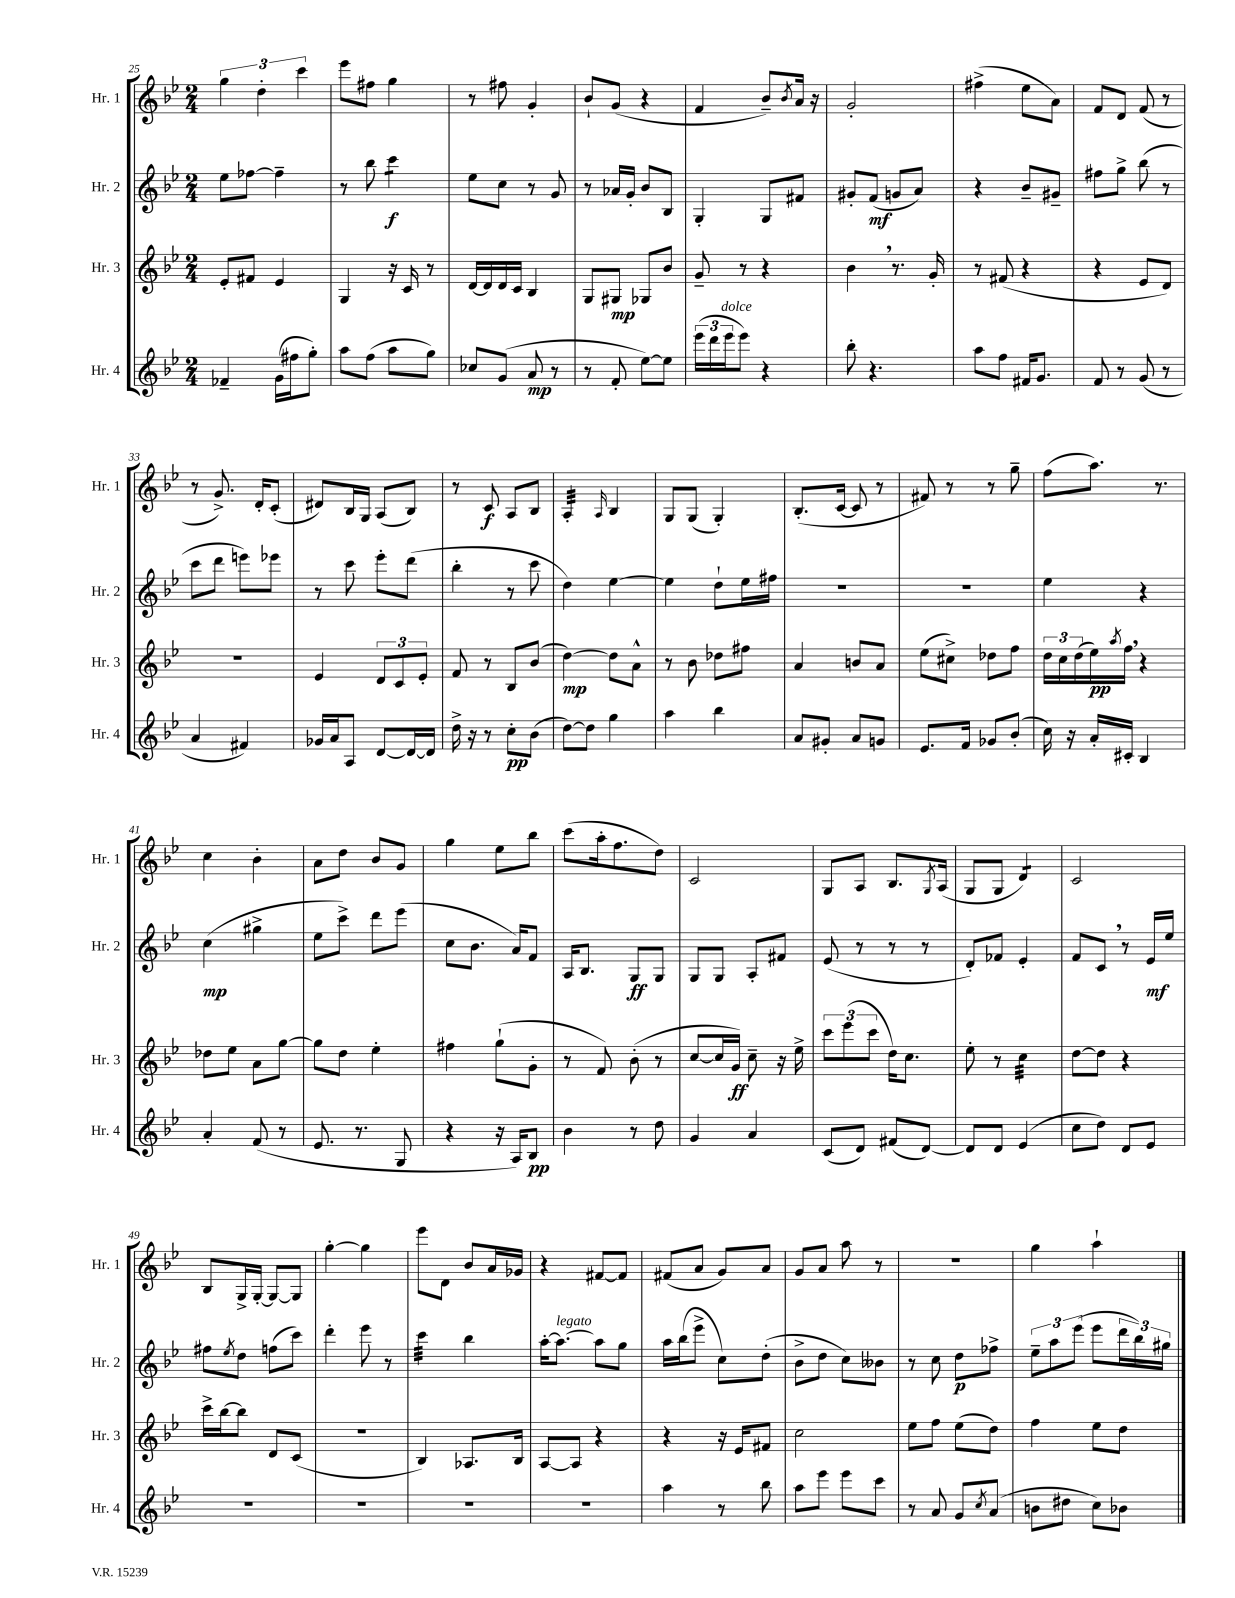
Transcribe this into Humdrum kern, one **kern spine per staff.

**kern	**kern	**kern	**kern
*staff4	*staff3	*staff2	*staff1
*clefG2	*clefG2	*clefG2	*clefG2
*k[b-e-]	*k[b-e-]	*k[b-e-]	*k[b-e-]
*M2/4	*M2/4	*M2/4	*M2/4
4f-~	8e-'	8ee-	6gg
.	8f#	[8ff-	.
.	.	.	6dd'
(16g	4e-	4ff-~]	.
16ff#	.	.	.
.	.	.	6ccc
8gg')	.	.	.
=	=	=	=
8aa	4G	8r	8eee-
(8ff	.	8bb-	8ff#
8aa	16r	4ccc	4gg
.	16c	.	.
8gg)	8r	.	.
=	=	=	=
8cc-	[16d	8ee-	8r
.	16d]	.	.
(8g	16d	8cc	8ff#
.	16c	.	.
8a	4B-	8r	4g'
8r	.	8g	.
=	=	=	=
8r	8G	8r	8b-`
8f'	8G#	16a-	(8g
.	.	16g'	.
[8ee-)	8G-	8b-	4r
8ee-]	8b-	8B-	.
=	=	=	=
(24eee-	8g~	4G'	4f
24ddd	.	.	.
24eee-	.	.	.
8eee-)	8r	.	.
4r	4r	8G	8b-~)
.	.	.	8qb-
.	.	8f#	16a
.	.	.	16r
=	=	=	=
8bb-'	4b-	8g#'	2g'
4.r	.	(8f	.
.	8.r	8g	.
.	.	8a)	.
.	16g'	.	.
=	=	=	=
8aa	8r	4r	(4ff#^
8ff	(8f#	.	.
16f#	4r	8b-~	8ee-
8.g	.	.	.
.	.	8g#~	8a)
=	=	=	=
8f	4r	8ff#	8f
8r	.	8gg^	8d
(8g	8e-	(8bb-	(8f
8r	8d)	8r	8r
=	=	=	=
4a	2r	8ccc	8r
.	.	8ddd	8.g^)
4f#)	.	8eee)	.
.	.	.	16d'
.	.	8eee-	(8c'
=	=	=	=
16g-	4e-	8r	8d#)
16a	.	.	.
8A	.	8ccc	16B-
.	.	.	16G
[8d	12d	8eee-'	(8A
.	12c	.	.
16d_	.	(8ddd	8B-)
.	12e-'	.	.
16d]	.	.	.
=	=	=	=
16dd^	8f	4bb-'	8r
16r	.	.	.
8r	8r	.	8c
8cc'	8B-	8r	8A
(8b-	(8b-	8ccc	8B-
=	=	=	=
[8dd)	[4dd)	4dd)	4A'
8dd]	.	.	.
.	.	.	16qqA
4gg	8dd]	[4ee-	4B-
.	8a^^	.	.
=	=	=	=
4aa	8r	4ee-]	8G
.	8b-	.	(8G
4bb-	8dd-	8dd`	4G')
.	8ff#	16ee-	.
.	.	16ff#	.
=	=	=	=
8a	4a	2r	(8.B-'
8g#'	.	.	.
.	.	.	[16c
8a	8b	.	8c]
8g	8a	.	8r
=	=	=	=
8.e-	(8ee-	2r	8f#)
.	8cc#^)	.	8r
16f	.	.	.
8g-	8dd-	.	8r
(8b-'	8ff	.	8gg~
=	=	=	=
16cc)	24dd	4ee-	(8ff
.	24cc	.	.
16r	.	.	.
.	(24dd	.	.
16a'	16ee-)	.	8.aa)
.	8qaa	.	.
16c#'	16ff	.	.
4B-	4r	4r	.
.	.	.	8.r
=	=	=	=
4a'	8dd-	(4cc	4cc
.	8ee-	.	.
(8f	8a	4gg#^	4b-'
8r	[8gg	.	.
=	=	=	=
8.e-	8gg]	8ee-	8a
.	8dd	8ccc^)	8dd
8.r	.	.	.
.	4ee-'	8ddd	8b-
8G	.	(8eee-	8g
=	=	=	=
4r	4ff#	8cc	4gg
.	.	8.b-	.
16r	(8gg`	.	8ee-
16A)	.	16a)	.
8B-	8g'	8f	8bb-
=	=	=	=
4b-	8r	16A	(8ccc
.	.	8.B-	.
.	8f)	.	16aa'
.	.	.	8.ff
8r	(8b-'	8G	.
8dd	8r	8G	8dd)
=	=	=	=
4g	[8cc	8G	2c
.	16cc]	8G	.
.	16g)	.	.
4a	8cc~	8A'	.
.	16r	8f#	.
.	16ee-^	.	.
=	=	=	=
(8c	12ccc	(8e-	8G
.	(12eee-	.	.
8d)	.	8r	8A
.	12ccc	.	.
(8f#	16dd)	8r	8.B-
.	8.cc	.	.
[8d)	.	8r	.
.	.	.	8qG
.	.	.	(16A
=	=	=	=
8d]	8ee-'	8d')	8G
8d	8r	8f-	8G
(4e-	4cc	4e-'	4d)
=	=	=	=
8cc	[8dd	8f	2c
8dd)	8dd]	8c	.
8d	4r	8r	.
8e-	.	16e-	.
.	.	16ee-	.
=	=	=	=
2r	16ccc^	8ff#	8B-
.	[16bb-	.	.
.	.	8qee-	.
.	8bb-]	8dd	16G^
.	.	.	[16G'
.	8d	(8ff	8G_
.	(8c	8ccc)	8G]
=	=	=	=
2r	2r	4ddd'	[4gg'
.	.	8eee-	4gg]
.	.	8r	.
=	=	=	=
2r	4B-)	4ccc	8eee-
.	.	.	8d
.	8.A-	4bb-	8b-
.	.	.	16a
.	16B-	.	16g-
=	=	=	=
2r	[8A	[16aa'	4r
.	.	8.aa_	.
.	8A]	.	.
.	4r	8aa]	[8f#
.	.	8gg	8f#]
=	=	=	=
4aa	4r	16aa	(8f#
.	.	(16bb-	.
.	.	8eee-^	8a
8r	16r	8cc)	8g)
.	16e-	.	.
8bb-	8f#	(8dd'	8a
=	=	=	=
8aa	2cc	8b-^	8g
8eee-	.	8dd	8a
8eee-	.	8cc)	8aa
8ccc	.	8b--	8r
=	=	=	=
8r	8ee-	8r	2r
8a	8ff	8cc	.
8g	(8ee-	8dd	.
8qcc	.	.	.
(8a	8dd)	8ff-^	.
=	=	=	=
8b	4ff	12ee-~	4gg
.	.	12aa	.
8dd#	.	.	.
.	.	(12eee-	.
8cc)	8ee-	8eee-	4aa`
8b-	8dd	24ddd	.
.	.	24bb-)	.
.	.	24gg#	.
==	==	==	==
*-	*-	*-	*-
